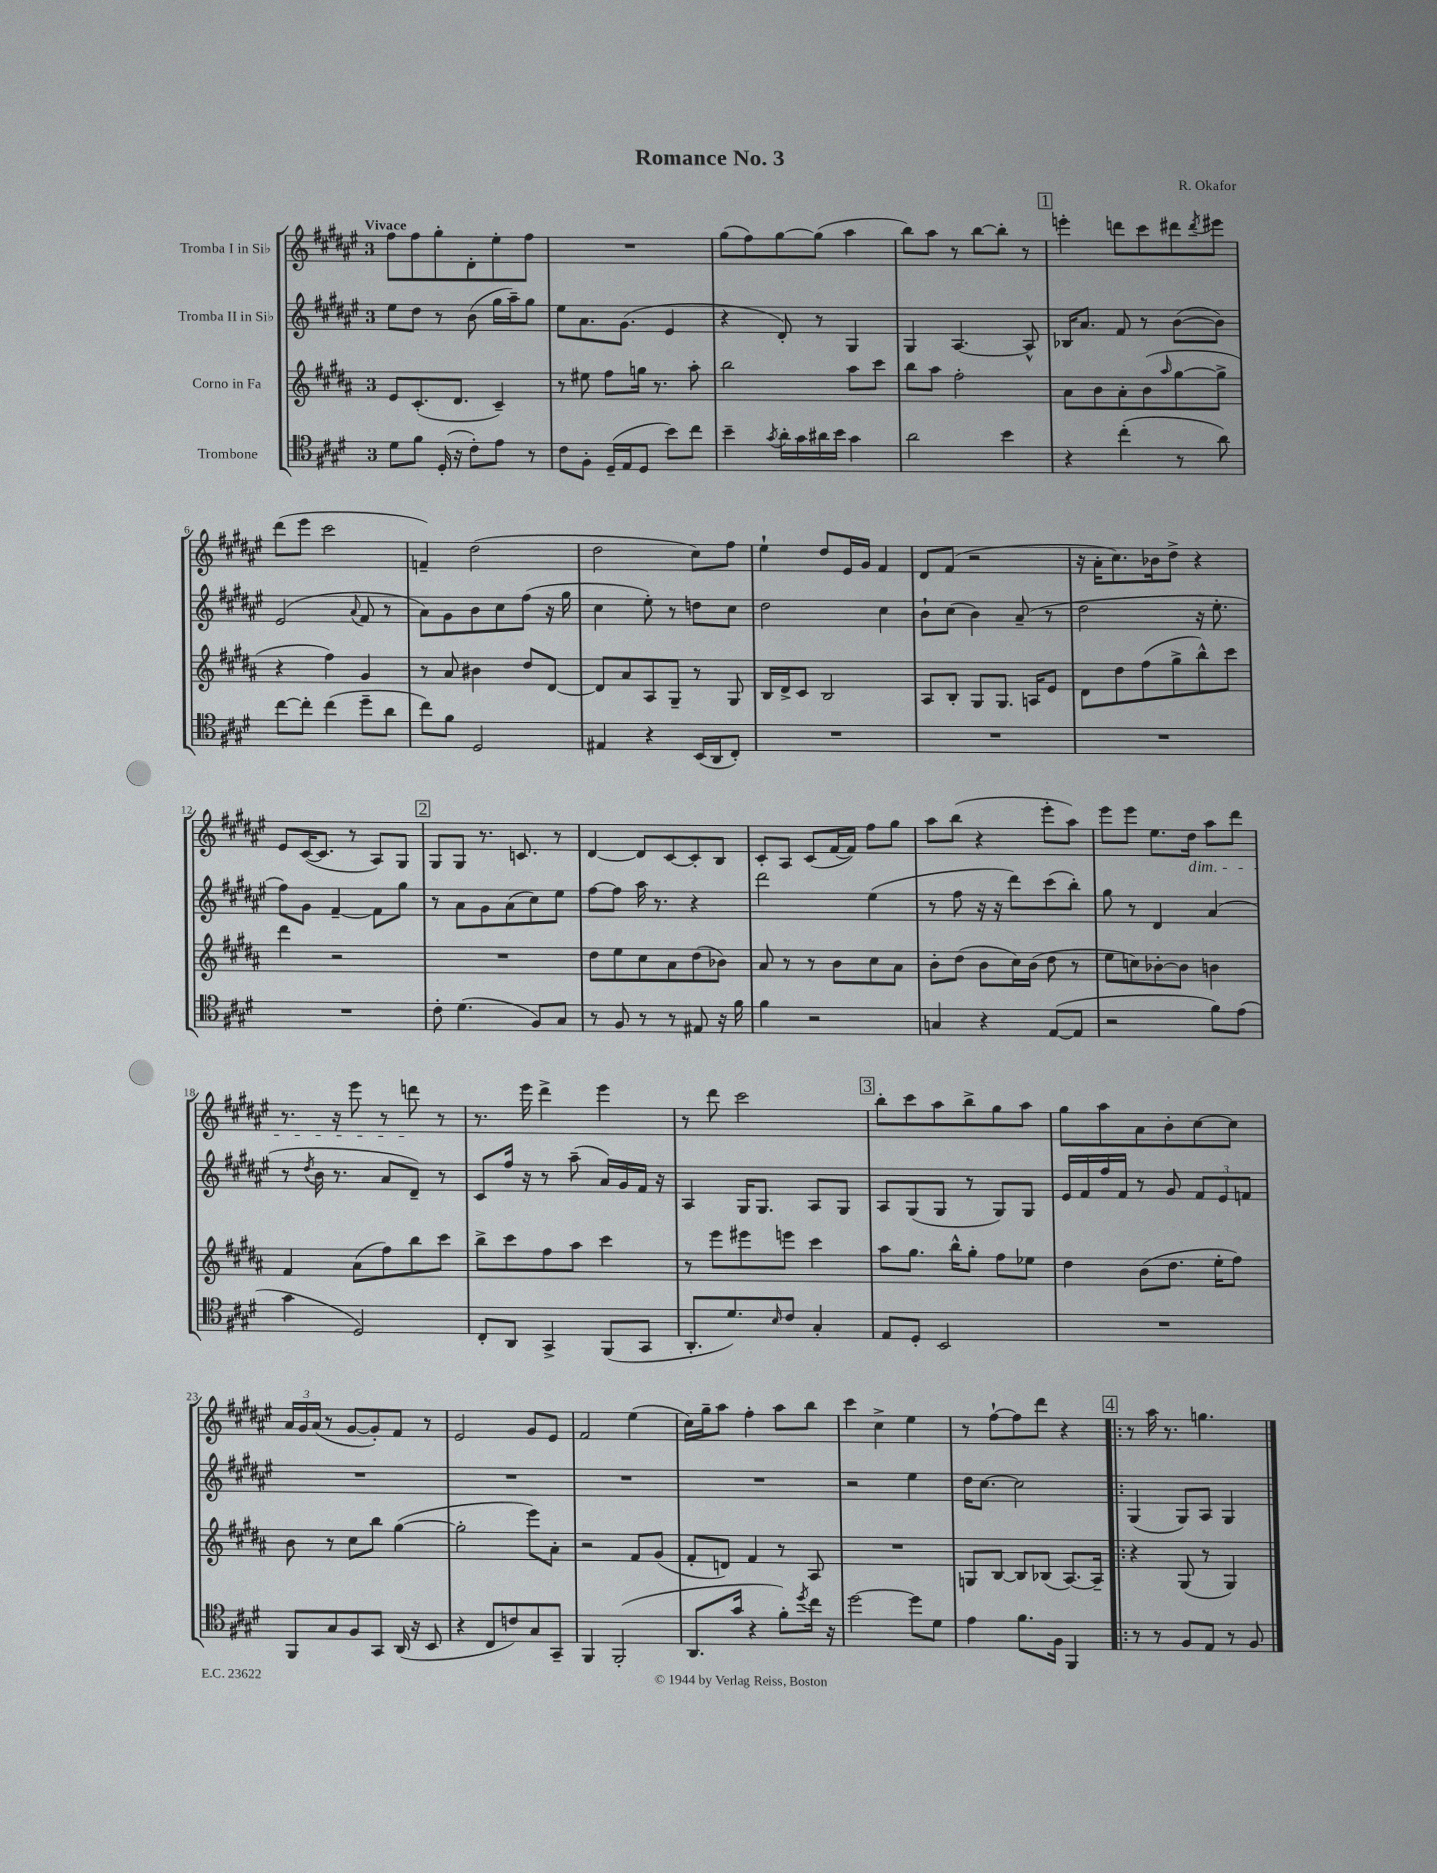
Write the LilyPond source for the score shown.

\header { title = "Romance No. 3" composer = "R. Okafor" }
<<
\new StaffGroup <<
\new Staff = "s0" \with { instrumentName = "Tromba I in Sib" } {
    \clef treble \key fis \major \once \override Staff.TimeSignature.style = #'single-digit \time 3/4 \tempo "Vivace"
    fis''8 fis''8 gis''8-. dis'8-. eis''8-. fis''8 |
    R2. |
    gis''8( fis''8) gis''8~ gis''8( ais''4 |
    b''8) ais''8 r8 b''8~ b''8-. r8 |
    \mark \markup { \box "1" } e'''4-. d'''8 cis'''8 dis'''8 \acciaccatura { dis'''8 } eis'''8 |
    dis'''8( eis'''8 cis'''2 |
    f'4--) dis''2( |
    dis''2 cis''8) fis''8 |
    eis''4-! dis''8 eis'16 gis'16 fis'4 |
    dis'8 fis'8( r2 |
    r16 ais'16-. cis''8.) bes'16 dis''8-> r4 |
    eis'8 cis'16~( cis'8. r8 ais8) gis8 |
    \mark \markup { \box "2" } gis8 gis8 r8. c'8. r8 |
    dis'4~ dis'8 cis'8~ cis'8-. b8 |
    cis'8-. ais8 cis'8( fis'16~ fis'16) fis''8 gis''8 |
    ais''8 b''8( r4 eis'''8-. ais''8) |
    eis'''8 eis'''8 eis''8. dis''16\dim ais''8 dis'''8 |
    r8. r16 eis'''8 r8 d'''8\! r8 |
    r8. eis'''16 dis'''4-> eis'''4 |
    r8 dis'''8 cis'''2 |
    \mark \markup { \box "3" } b''8-. cis'''8 ais''8 b''8-> gis''8 ais''8 |
    gis''8 ais''8 ais'8 b'8-. cis''8~ cis''8 |
    \tuplet 3/2 { ais'16 gis'16 ais'16( } r8 gis'8~ gis'8-.) fis'8 r8 |
    eis'2 gis'8 eis'8 |
    fis'2 eis''4( |
    cis''16) gis''16-- ais''8 fis''4-. ais''8 b''8 |
    cis'''4 cis''4-> eis''4 |
    r8 fis''8~-! fis''8 dis'''8 r4 |
    \mark \markup { \box "4" } \bar ".|:" r8 ais''16 r8. g''4. \bar "|." |
}
\new Staff = "s1" \with { instrumentName = "Tromba II in Sib" } {
    \clef treble \key fis \major \once \override Staff.TimeSignature.style = #'single-digit \time 3/4
    eis''8 dis''8 r8 b'8( gis''16 ais''16--) gis''8 |
    eis''8 ais'8. gis'8.( eis'4 |
    r4 dis'8-.) r8 gis4 |
    gis4 ais4.~ ais8-^ |
    \mark \markup { \box "1" } bes16 ais'8. fis'8 r8 b'8~( b'8) |
    eis'2( \appoggiatura { ais'8 } fis'8 r8 |
    ais'8) gis'8 b'8 cis''8 fis''8( r16 gis''16 |
    cis''4 eis''8-.) r8 d''8 cis''8 |
    dis''2 cis''4 |
    b'8-! cis''8( b'4) ais'8--( r8 |
    dis''2 r16 eis''8.-. |
    fis''8) gis'8 fis'4~-- fis'8 gis''8 |
    \mark \markup { \box "2" } r8 ais'8 gis'8 ais'8( cis''8) eis''8 |
    fis''8~ fis''8 ais''16 r8. r4 |
    dis'''2 eis''4( |
    r8 fis''8 r16 r16 dis'''8) cis'''8( b''8-.) |
    gis''8 r8 dis'4 ais'4( |
    r8 \acciaccatura { dis''8 } b'16 r8. ais'8 dis'8--) r8 |
    cis'8 fis''16 r16 r8 ais''8--( ais'16) gis'16 fis'16 r16 |
    ais4 gis16 gis8. ais8 gis8 |
    \mark \markup { \box "3" } ais8 gis8( gis8 r8 gis8) gis8 |
    eis'16 fis'16 fis''16 fis'16 r8 gis'8 \tuplet 3/2 { fis'8 eis'8 f'8 } |
    R2. |
    R2. |
    R2. |
    R2. |
    r2 eis''4 |
    dis''16 cis''8.~ cis''2 |
    \mark \markup { \box "4" } \bar ".|:" gis4( gis8) ais8 gis4 \bar "|." |
}
\new Staff = "s2" \with { instrumentName = "Corno in Fa" } {
    \clef treble \key b \major \once \override Staff.TimeSignature.style = #'single-digit \time 3/4
    e'8 cis'8.-.( dis'8. cis'4--) |
    r8 eis''8 fis''8 g''16 r8. ais''8-. |
    b''2 ais''8 cis'''8 |
    b''8 ais''8 fis''2-. |
    \mark \markup { \box "1" } ais'8 b'8 ais'8-. b'8( \grace { ais''16 } gis''8~ gis''8-> |
    r4 fis''4) gis'4 |
    r8 ais'8 bis'4 dis''8 dis'8~ |
    dis'8 ais'8 ais8 gis8-- r8 gis8 |
    b16 dis'16-> cis'8 b2 |
    ais8 b8-. gis8 gis8. a16 e'8 |
    dis'8 dis''8 fis''8( gis''8-> b''8-^) cis'''8 |
    dis'''4 r2 |
    \mark \markup { \box "2" } R2. |
    dis''8 e''8 cis''8 ais'8 dis''8( bes'8) |
    ais'8 r8 r8 b'8 cis''8 ais'8 |
    b'8-. dis''8( b'8 cis''16) b'16( dis''8 r8 |
    e''8 c''8) bes'8~-. bes'8 b'4 |
    fis'4 ais'8( fis''8) b''8 cis'''8 |
    b''8-> cis'''8 fis''8 ais''8 cis'''4 |
    r8 e'''8 eis'''8 e'''8 cis'''4 |
    \mark \markup { \box "3" } ais''8 gis''8. b''16-^ gis''8-. fis''8 ees''8 |
    dis''4 b'8( dis''8. e''16-. fis''8) |
    b'8 r8 cis''8 b''8 gis''4~( |
    gis''2-. e'''8) ais'8-. |
    r2 fis'8 gis'8( |
    fis'8-. d'8) fis'4 r8 ais8 |
    R2. |
    g8 b8~ b8 bes8( ais8.~) ais16-- |
    \mark \markup { \box "4" } \bar ".|:" r4 gis8( r8 gis4) \bar "|." |
}
\new Staff = "s3" \with { instrumentName = "Trombone" } {
    \clef tenor \key e \major \once \override Staff.TimeSignature.style = #'single-digit \time 3/4
    dis'8 fis'8 dis16-.( r16 cis'8-.) e'8 r8 |
    cis'8 fis8-. dis16--( e16 dis8 b'8) cis''8 |
    b'4-- \acciaccatura { gis'8 } a'16-. gis'16 ais'16 b'16 gis'4 |
    a'2 b'4 |
    \mark \markup { \box "1" } r4 cis''4-.( r8 a'8) |
    cis''8~ cis''8-. cis''4( dis''8-- a'8 |
    cis''8) fis'8 dis2 |
    eis4 r4 b,16( a,16 cis8-.) |
    R2. |
    R2. |
    R2. |
    R2. |
    \mark \markup { \box "2" } cis'8-. dis'4.( fis8) gis8 |
    r8 fis8 r8 r8 eis8 r16 fis'16 |
    fis'4 r2 |
    g4 r4 e8~( e8 |
    r2 fis'8) e'8( |
    gis'4 dis2) |
    cis8-. a,8 gis,4-> fis,8( gis,8 |
    a,8.-. dis'8.) \grace { b16 } cis'8 gis4-. |
    \mark \markup { \box "3" } e8 dis8-. b,2 |
    R2. |
    fis,8 gis8 fis8 gis,8 a,16( r16 b,8 |
    r4 cis8 c'8) gis8 gis,8-- |
    fis,4 fis,2-.( |
    a,8. gis'16 r4 fis'8-.) \acciaccatura { dis''8 } cis''16 r16 |
    dis''2~ dis''8 dis'8 |
    e'4 fis'8. fis16 fis,4 |
    \mark \markup { \box "4" } \bar ".|:" r8 r8 fis8 e8 r8 fis8 \bar "|." |
}
>>
>>
